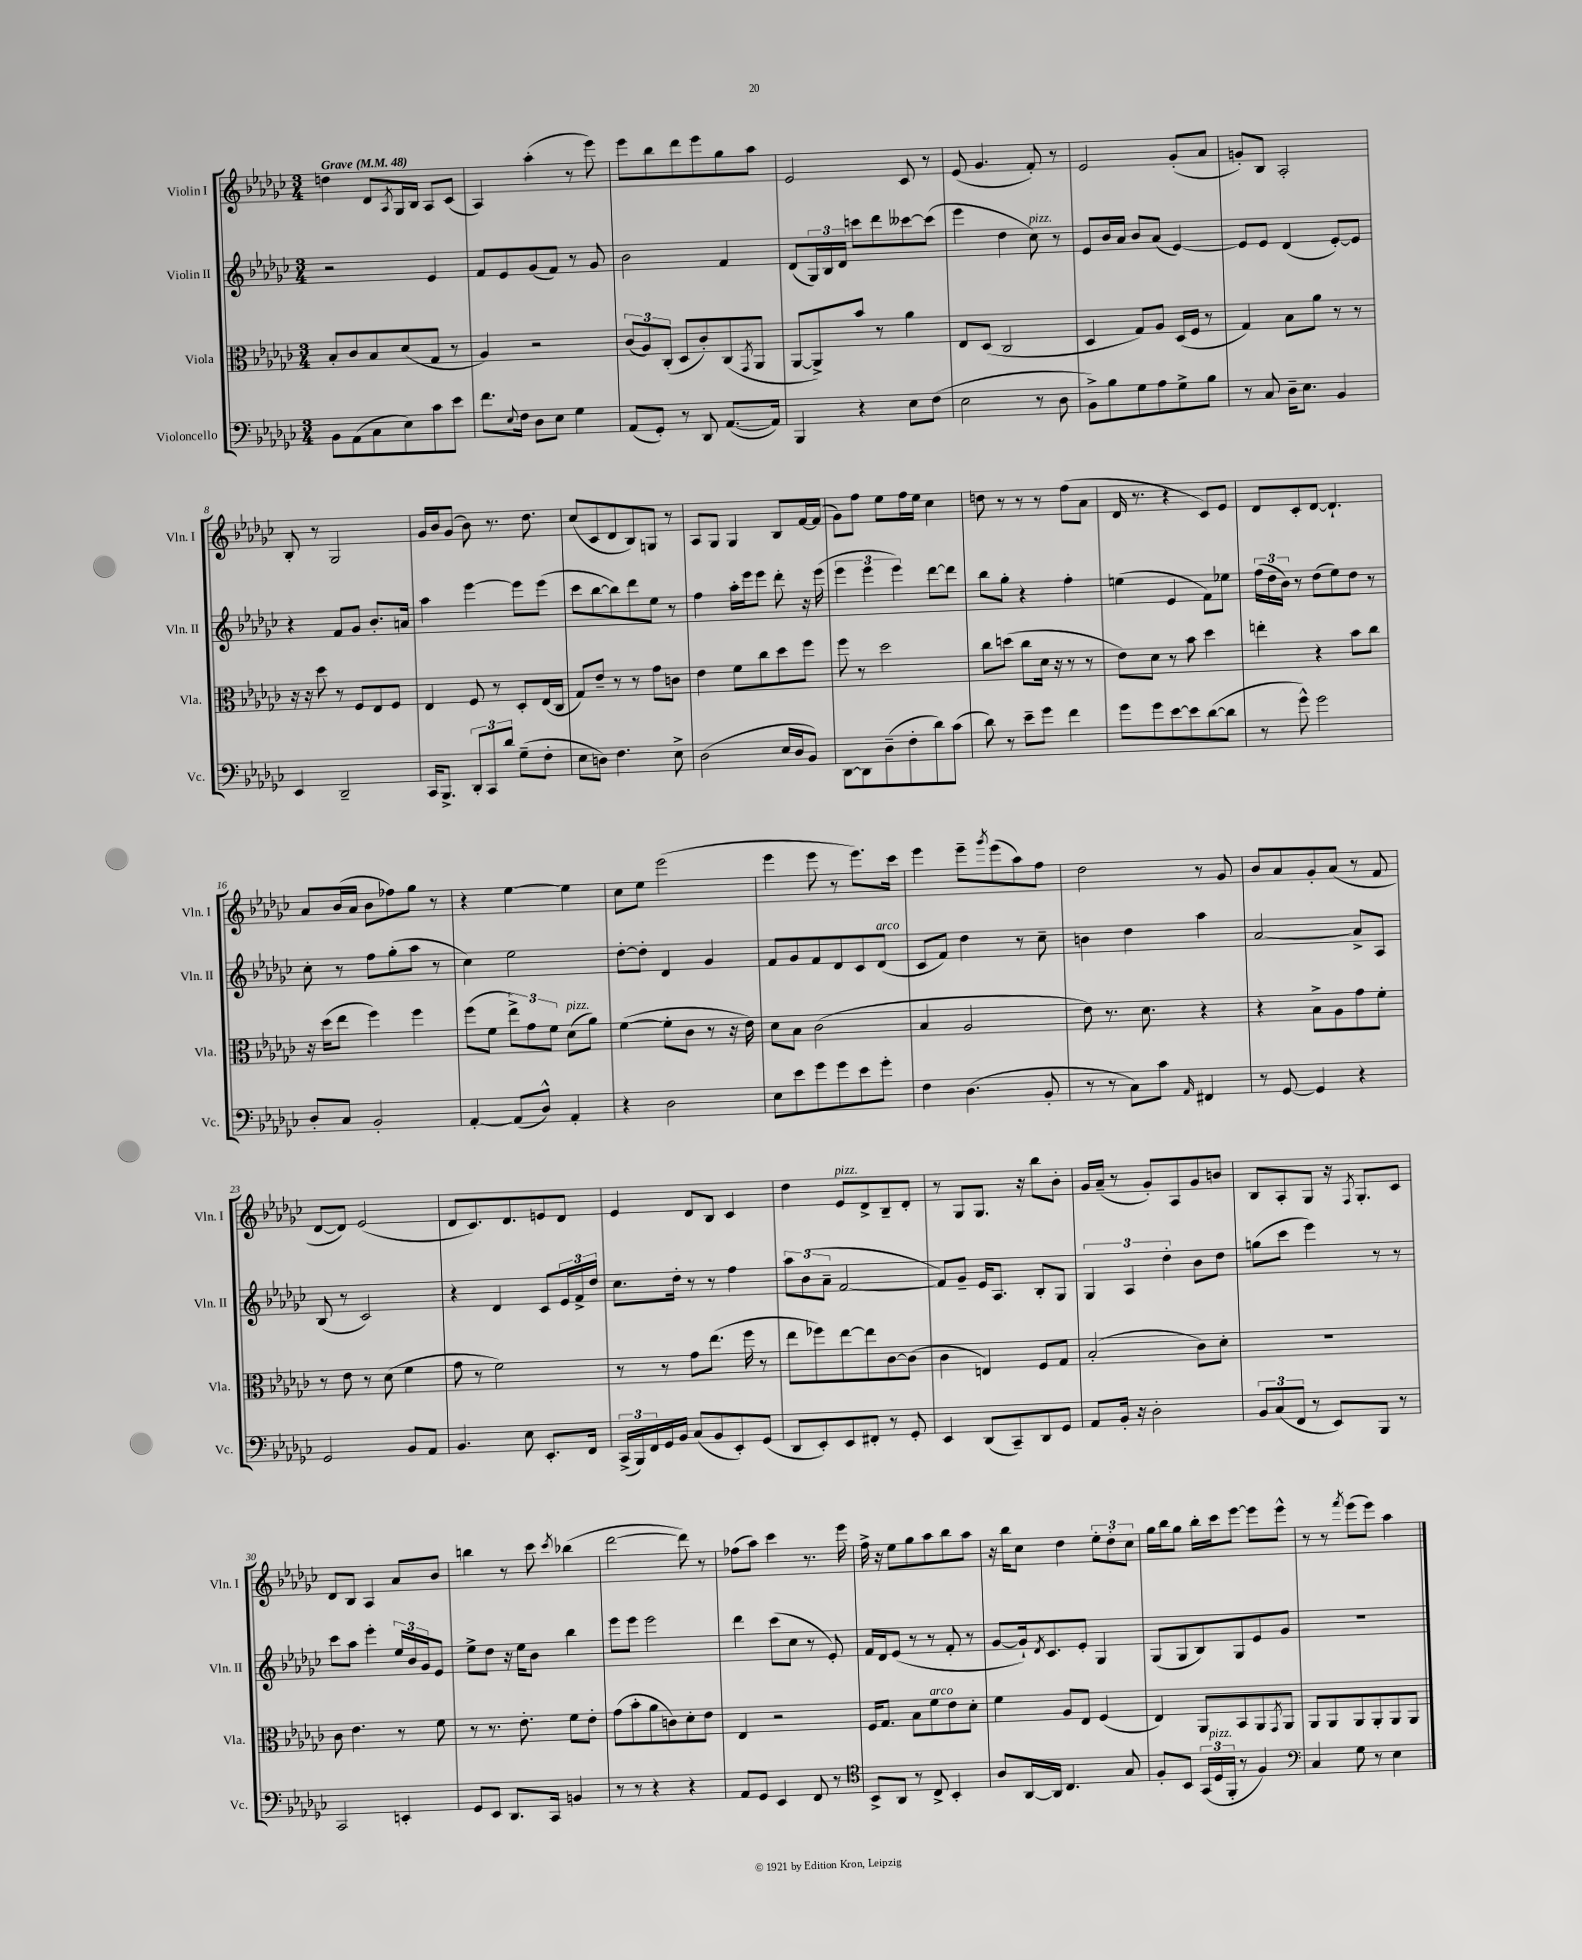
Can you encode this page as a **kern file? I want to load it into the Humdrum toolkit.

**kern	**kern	**kern	**kern
*staff4	*staff3	*staff2	*staff1
*clefF4	*clefC3	*clefG2	*clefG2
*k[b-e-a-d-g-c-]	*k[b-e-a-d-g-c-]	*k[b-e-a-d-g-c-]	*k[b-e-a-d-g-c-]
*M3/4	*M3/4	*M3/4	*M3/4
*MM48	*MM48	*MM48	*MM48
8BB-	8B-'	2r	4dd
(8AA-	8c-	.	.
8C-	8B-	.	8d-
.	.	.	8qA-
8E-)	(8d-	.	16G-
.	.	.	16B-
8c-	8G-	4e-	8A-
8e-	8r	.	(8c-
=	=	=	=
8.f	4A-)	8f	4A-)
.	.	8e-	.
8qqE-	.	.	.
16F	.	.	.
8D-	2r	(8g-	(4aa-'
8E-	.	8f)	.
4G-	.	8r	8r
.	.	8g-	8eee-)
=	=	=	=
(8AA-	(12c-	2b-	8eee-
.	12A-)	.	.
8GG-')	.	.	8bb-
.	(12C-'	.	.
8r	8D-	.	8ddd-
8DD-	8c-')	.	8eee-
([8.AA-	(8C-	4f	8gg-
.	8qGG-	.	.
.	8AA-	.	8aa-
16AA-])	.	.	.
=	=	=	=
4BBB-	[8AA-	(8d-	2e-
.	8AA-^])	24G-)	.
.	.	24B-	.
.	.	24d-	.
4r	8b-	8ccc	.
.	8r	8ddd-	.
8E-	4a-	[8ccc--	8c-
(8F	.	(8ccc--]	8r
=	=	=	=
2E-	8E-	4eee-	(8e-
.	(8D-	.	4.g-
.	2C-	4dd-	.
8r	.	8cc-)	8f')
8D-	.	8r	8r
=	=	=	=
8BB-^)	4D-	8e-	2e-
8B-	.	16b-	.
.	.	16a-	.
8G-	8G-)	8b-	.
8A-	8A-	(8a-	.
8G-^	(16D-	[4e-)	(8g-'
.	16F	.	.
8B-	8r	.	8a-
=	=	=	=
8r	4G-)	8e-]	8g')
8C-	.	8e-	8B-
16D-~	8B-	(4d-	2A-'
8.E-	.	.	.
.	8a-	.	.
4BB-	8r	[8e-')	.
.	8r	8e-]	.
=	=	=	=
4EE-	16r	4r	8B-'
.	16r	.	.
.	8dd-	.	8r
2DD-~	8r	8f	2G-
.	8F	8g-	.
.	8E-	8.b-'	.
.	8F	.	.
.	.	16a	.
=	=	=	=
16CC-	4E-	4aa-	16g-
8.BBB-^	.	.	16b-
.	.	.	(8g-
12DD-'	8F	[4eee-	8b-)
12CC-	.	.	.
.	8r	.	8.r
12d-	.	.	.
(8G-~	8D-'	8eee-]	.
.	.	.	8.dd-
8F'	(16E-	(8eee-	.
.	16C-	.	.
=	=	=	=
8E-	8G-)	8ccc-	(8cc-
8D)	8e-~	[8bb-	8c-
4.F	8r	8bb-])	8d-
.	8r	8ddd-	8B-)
.	8g-	8ee-	8G
8E-^	8c	8r	8r
=	=	=	=
(2D-	4e-	4ff	8A-
.	.	.	8G-
.	8f	16aa-'	4G-
.	.	16eee-	.
.	8cc-	8eee-	.
16E-	8dd-	8ddd-'	8B-
16D-	.	.	.
8BB-)	8ff	16r	[16f
.	.	(16eee-	(16f]
=	=	=	=
[8DD-	8ff	6eee-	8g-)
8DD-]	8r	.	8ff
.	.	6eee-	.
(8D-~	2dd-	.	8ee-
.	.	6eee-)	.
8F'	.	.	16ff
.	.	.	16ee-
8d-)	.	[8ddd-	4cc-
(8c-	.	8ddd-]	.
=	=	=	=
8d-)	8cc-	8bb-	8dd
8r	(8dd	8gg-'	8r
8e-~	8cc-	4r	8r
8g-	16d-	.	8r
.	16r	.	.
4f	8r	4ff'	(8ff
.	8r	.	8a-
=	=	=	=
8g-	8e-)	(4ee	16d-
.	.	.	8.r
8g-	8d-	.	.
[8e-	8r	4e-	4r
8e-]	8b-	.	.
([8d-	4dd-	8f)	8c-)
8d-]	.	8ee-	8e-
=	=	=	=
8r	4ee'	(24ff	8d-
.	.	24dd-	.
.	.	24b-)	.
8g-^^)	.	8r	8c-'
2g-	4r	(8dd-	[8d-
.	.	8ee-)	4.d-`]
.	8b-	8dd-	.
.	8cc-	8r	.
=	=	=	=
8D-'	16r	8cc-'	8a-
.	(16dd-	.	.
8C-	8ee-	8r	(16b-
.	.	.	16a-
2BB-'	4ff)	8ff	8b-
.	.	(8gg-'	8ff-)
.	4ff	8aa-	8gg-
.	.	8r	8r
=	=	=	=
[4AA-'	(8ff	4cc-)	4r
.	8f	.	.
(8AA-]	12ee-^)	2ee-	[4ee-
.	12g-	.	.
8D-^^)	.	.	.
.	12f	.	.
4AA-'	(8d-	.	4ee-]
.	8a-)	.	.
=	=	=	=
4r	([4f	[8dd-'	8cc-
.	.	8dd-']	8ee-
2D-	8f']	4d-	(2eee-
.	8c-	.	.
.	8r	4g-	.
.	16r	.	.
.	16e-)	.	.
=	=	=	=
8E-	8d-	8f	4eee-
8e-	8B-	8g-	.
8g-	(2c-	8f	8eee-
8g-	.	8d-	8r
8e-	.	8c-	8.eee-)
8g-'	.	(8d-	.
.	.	.	16ccc-
=	=	=	=
4F	4B-	8c-	4eee-
.	.	8f)	.
(4.D-	2A-	4dd-	8eee-~
.	.	.	8qggg-
.	.	.	(8eee-
.	.	8r	8aa-)
8BB-'	.	8cc-~	8ff
=	=	=	=
8r	8e-)	4b	2dd-
8r	8.r	.	.
8C-)	.	4dd-	.
.	8.d-	.	.
8c-	.	.	.
16qqAA-	.	.	.
4FF#	4r	4aa-	8r
.	.	.	8g-
=	=	=	=
8r	4r	[2a-	8b-
[8GG-	.	.	8a-
4GG-]	8B-^	.	8g-'
.	8A-	.	(8a-
4r	8g-	8a-^]	8r
.	8f'	8A-	8f
=	=	=	=
2GG-	8r	(8B-	[8d-
.	8e-	8r	8d-])
.	8r	2c-)	(2e-
.	(8d-	.	.
8BB-	4f	.	.
8AA-	.	.	.
=	=	=	=
4.BB-	8g-	4r	8d-
.	8r	.	8.c-)
.	2f)	4d-	.
.	.	.	8.d-
8E-	.	.	.
8.EE-'	.	8c-	8e
.	.	24e-	8d-
.	.	24f^	.
16FF	.	.	.
.	.	24dd-	.
=	=	=	=
(24CC-^	8r	8.cc-	4e-
24BBB-)	.	.	.
24FF	.	.	.
16GG-	8r	.	.
16BB-	.	16dd-'	.
(8C-	8g-	8r	8d-
8BB-	(8.ee-	8r	8B-
8EE-')	.	4ff	4c-
.	16ff	.	.
(8GG-	8r	.	.
=	=	=	=
8DD-	8ee-	12aa-	4dd-
.	.	(12b-	.
8EE-')	8ff-)	.	.
.	.	12a-~	.
8EE-	[8ee-	[2f	8e-
8FF#'	8ee-]	.	8d-^
8r	[8c-	.	8B-~
8GG-'	(8c-]	.	8d-'
=	=	=	=
4EE-	4c-	8f])	8r
.	.	8g-~	8G-
(8DD-	4E)	16e-	8.G-
.	.	8.A-	.
8CC-~)	.	.	.
.	.	.	16r
8DD-	8F	8B-'	8bb-
8GG-	8G-	8G-	8b-'
=	=	=	=
8AA-	(2B-'	6G-	16g-
.	.	.	(16a-~
16BB-'	.	.	8r
.	.	6A-	.
16r	.	.	.
2D-'	.	.	8g-')
.	.	6dd-'	.
.	.	.	8A-
.	8c-)	8b-	8g-
.	8d-'	8dd-	8b
=	=	=	=
12BB-	2.r	(8gg	8B-
(12C-	.	.	.
.	.	8ccc-	8A-'
12FF	.	.	.
8r	.	4eee-)	8G-
8EE-)	.	.	16r
.	.	.	8qF
.	.	.	8.G-'
8BBB-	.	8r	.
8r	.	8r	8c-
=	=	=	=
2CC-	8c-	8ccc-	8d-
.	4.e-	8aa-	8B-
.	.	4eee-'	4A-
4EE'	8r	24ee-	8a-
.	.	24b-	.
.	.	24g-	.
.	8f	8e-	8b-
=	=	=	=
8GG-	8r	8ee-^	4bb
8EE-	8.r	8dd-	.
8.DD-	.	16r	8r
.	8.e-'	16ee-	.
.	.	8b-	8ccc-
16CC-	.	.	.
.	.	.	8qccc-
4BB	8f	4bb-	(4bb-
.	8e-'	.	.
=	=	=	=
8r	(8g-	8eee-	[2ddd-
8r	8b-'	8eee-	.
4r	8a-	2eee-	.
.	8c)	.	.
4r	8d-'	.	8ddd-])
.	8e-	.	8r
=	=	=	=
8AA-	4E-	4ddd-	(8ff-
8GG-	.	.	8aa-)
4EE-	2r	(8ccc-	4ccc-
.	.	8cc-	.
8FF	.	8r	8.r
8r	.	8e-')	.
.	.	.	16eee-
=	=	=	=
*clefC4	*	*	*
8BB-^	16F	16f	16ff^
.	8.G-	16d-	16r
8AA-	.	(8e-	8ee-
8r	8B-	8r	8gg-
8C-^	8f	8r	8aa-
4BB-'	8e-	8f'	8bb-
.	8d-'	8r	8aa-
=	=	=	=
8A-	4f	[8g-	16r
.	.	.	16bb-
[16AA-	.	16g-`])	8cc-
.	.	8qd-	.
16AA-]	.	8.c-	.
4.C-	8A-	.	4dd-
.	8E-	8e-'	.
.	(4F	4G-	12ee-'
.	.	.	12dd-'
8G-	.	.	.
.	.	.	12cc-
=	=	=	=
8F'	4E-)	(8G-	16gg-
.	.	.	16bb-
8BB-	.	8G-	8gg-
(24GG-	8AA-	8B-)	16bb-'
24D-	.	.	.
.	.	.	16ccc-
24FF'	.	.	.
8r	8BB-	8G-	[8eee-
4F)	8AA-	8e-	8eee-]
.	8qGG-	.	.
.	8AA-	8g-	8eee-^^
=	=	=	=
*clefF4	*	*	*
4C-	8AA-	2.r	8r
.	8AA-	.	8r
.	.	.	8qfff
8G-	8AA-	.	(8eee-
8r	8AA-'	.	8eee-)
4E-	8AA-	.	4aa-
.	8AA-	.	.
==	==	==	==
*-	*-	*-	*-
